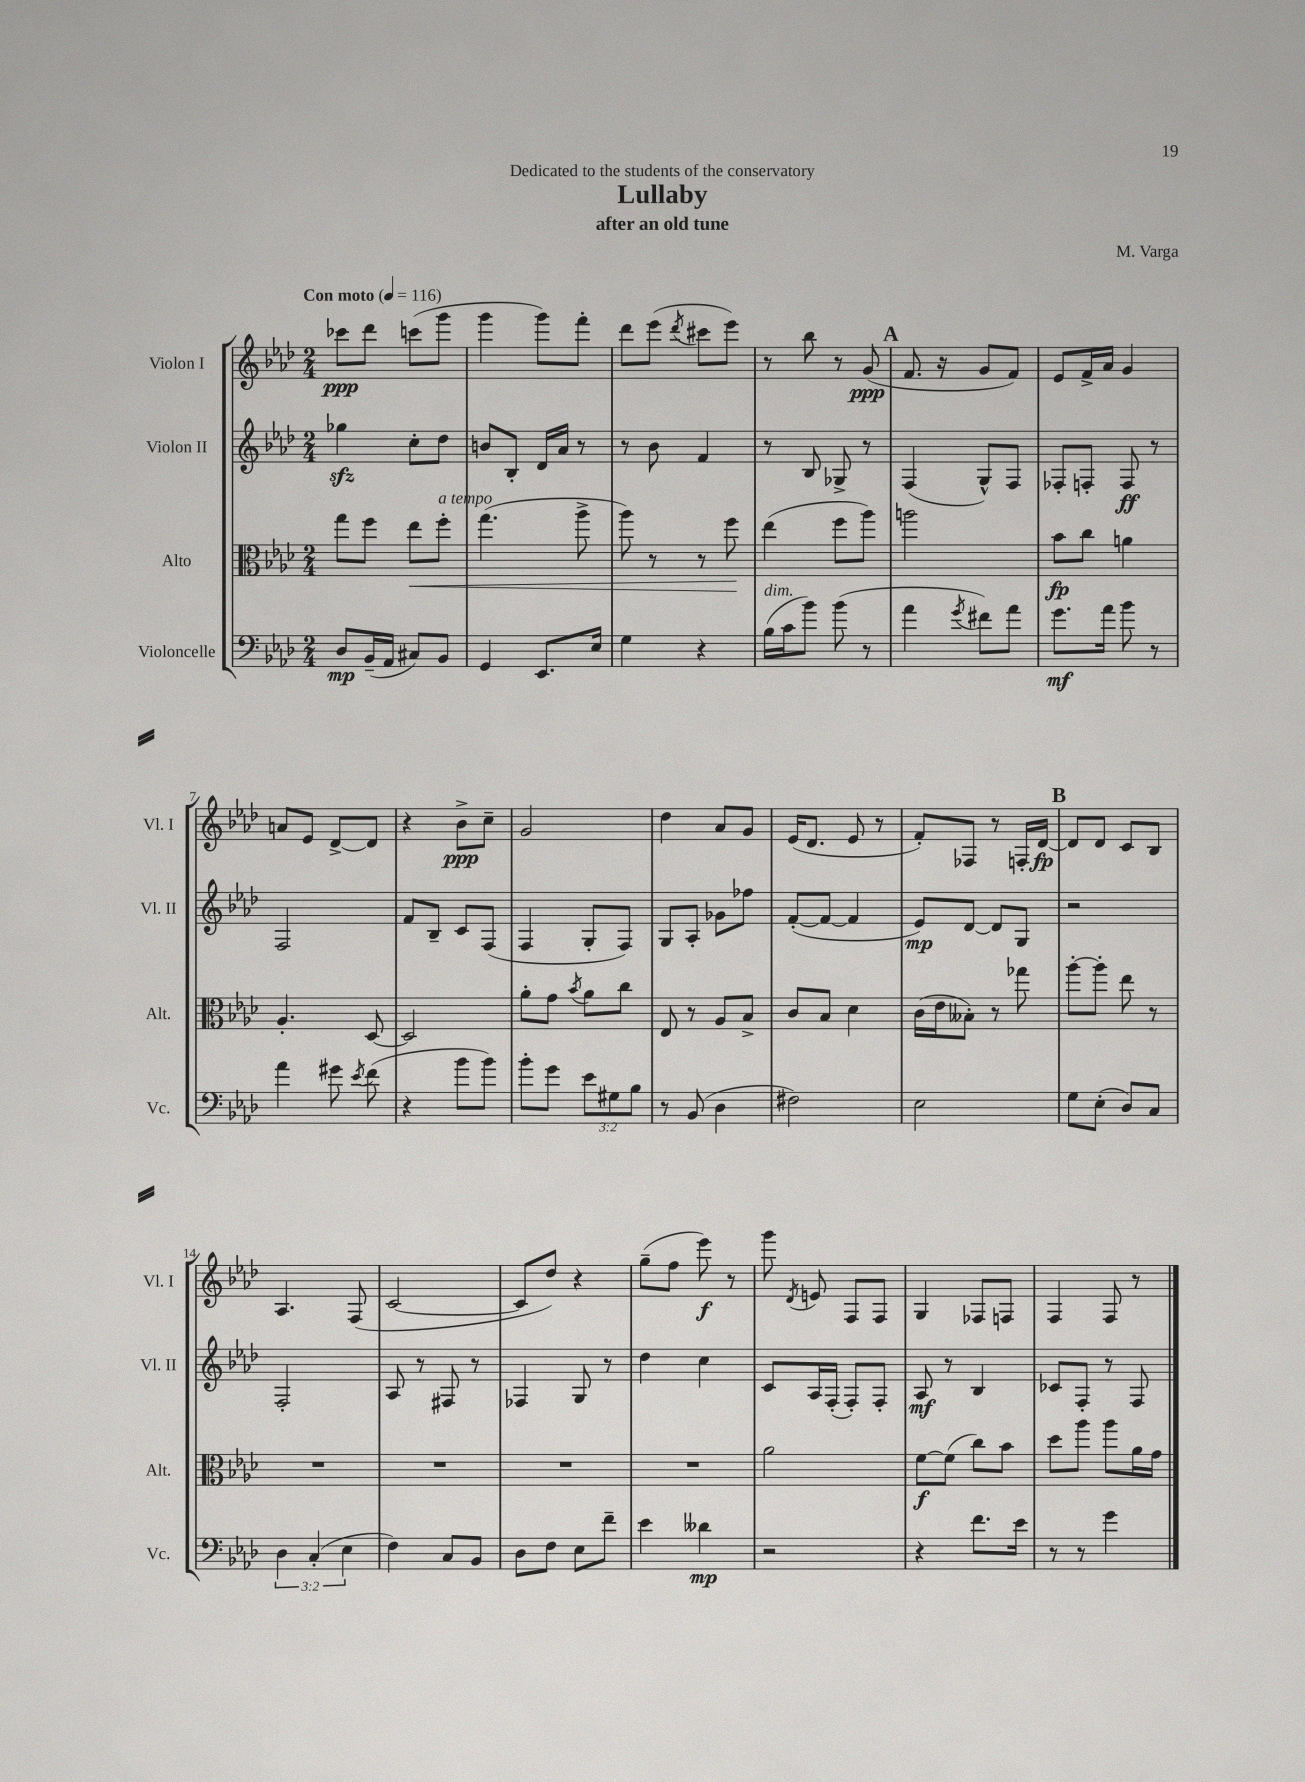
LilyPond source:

\header { title = "Lullaby" composer = "M. Varga" subtitle = "after an old tune" dedication = "Dedicated to the students of the conservatory" }
<<
\new StaffGroup <<
\new Staff = "s0" \with { instrumentName = "Violon I" shortInstrumentName = "Vl. I" } {
    \clef treble \key aes \major \numericTimeSignature \time 2/4 \tempo "Con moto" 4 = 116
    \autoBeamOff ces'''8[\ppp des'''8] c'''8[( g'''8] |
    g'''4 g'''8[) f'''8]-. |
    des'''8[ ees'''8]( \acciaccatura { des'''8 } cis'''8[ ees'''8]) |
    r8 bes''8 r8 g'8\ppp( |
    \mark \markup { \bold "A" } f'8. r16 g'8[ f'8]) |
    ees'8[ f'16-> aes'16] g'4 |
    a'8[ ees'8] des'8[~-> des'8] |
    r4 bes'8[->\ppp c''8]-- |
    g'2 |
    des''4 aes'8[ g'8] |
    ees'16[( des'8.] ees'8 r8 |
    f'8[-.) fes8] r8 f16[-. des'16]~\fp |
    \mark \markup { \bold "B" } des'8[ des'8] c'8[ bes8] |
    aes4. f8( |
    c'2~ |
    c'8[ des''8]) r4 |
    g''8[--( f''8] ees'''8\f) r8 |
    g'''8 \acciaccatura { des'8 } e'8 f8[ f8] |
    g4 fes8[ f8] |
    f4 f8 r8 \bar "|." |
}
\new Staff = "s1" \with { instrumentName = "Violon II" shortInstrumentName = "Vl. II" } {
    \clef treble \key aes \major \numericTimeSignature \time 2/4
    \autoBeamOff ges''4\sfz c''8[-. des''8] |
    b'8[ bes8]-. des'16[ aes'16] r8 |
    r8 bes'8 f'4 |
    r8 bes8 ges8-> r8 |
    \mark \markup { \bold "A" } f4( g8[-^) f8] |
    fes8[-. f8]-. f8\ff r8 |
    f2 |
    f'8[ bes8]-- c'8[ f8]( |
    f4 g8[-. f8]) |
    g8[ aes8]-. ges'8[ fes''8] |
    f'8[~-.( f'8]~ f'4 |
    ees'8[\mp) des'8]~ des'8[ g8] |
    \mark \markup { \bold "B" } r2 |
    f2-. |
    aes8 r8 fis8 r8 |
    fes4 g8 r8 |
    des''4 c''4 |
    c'8[ aes16 f16]-.( f8[-.) f8]-. |
    aes8\mf r8 bes4 |
    ces'8[ f8]-. r8 f8 \bar "|." |
}
\new Staff = "s2" \with { instrumentName = "Alto" shortInstrumentName = "Alt." } {
    \clef alto \key aes \major \numericTimeSignature \time 2/4
    \autoBeamOff g''8[ f''8] ees''8[\< f''8]-.^\markup { \italic "a tempo" } |
    g''4.( aes''8-> |
    aes''8) r8 r8 f''8\! |
    ees''4( f''8[ aes''8]) |
    \mark \markup { \bold "A" } a''2 |
    bes'8[\fp c''8] a'4 |
    aes4.-. des8~ |
    des2 |
    aes'8[-. g'8] \acciaccatura { bes'8 } aes'8[ c''8] |
    ees8 r8 aes8[ bes8]-> |
    c'8[ bes8] des'4 |
    c'16[( ees'16 beses8]-.) r8 ges''8 |
    \mark \markup { \bold "B" } aes''8[~-. aes''8]-. ees''8 r8 |
    R2 |
    R2 |
    R2 |
    R2 |
    aes'2 |
    f'8[~\f f'8]( c''8[) bes'8] |
    des''8[ aes''8] aes''8[ aes'16 g'16] \bar "|." |
}
\new Staff = "s3" \with { instrumentName = "Violoncelle" shortInstrumentName = "Vc." } {
    \clef bass \key aes \major \numericTimeSignature \time 2/4 \override Staff.TupletNumber.text = #tuplet-number::calc-fraction-text
    \autoBeamOff des8[\mp bes,16--( aes,16] cis8[) bes,8] |
    g,4 ees,8.[ ees16] |
    g4 r4 |
    bes16[^\markup { \italic "dim." }( c'16 bes'8]) bes'8( r8 |
    \mark \markup { \bold "A" } aes'4 \acciaccatura { g'8 } fis'8[) aes'8] |
    g'8.[\mf aes'16] bes'8 r8 |
    aes'4 gis'8 \acciaccatura { ees'8 } f'8( |
    r4 bes'8[ bes'8]) |
    bes'8[-. g'8] \tuplet 3/2 { ees'8[ gis8 bes8] } |
    r8 bes,8( des4 |
    fis2) |
    ees2 |
    \mark \markup { \bold "B" } g8[ ees8]-.( des8[) c8] |
    \tuplet 3/2 { des4 c4-.( ees4 } |
    f4) c8[ bes,8] |
    des8[ f8] ees8[ f'8]-- |
    ees'4 deses'4\mp |
    r2 |
    r4 f'8.[ ees'16] |
    r8 r8 g'4 \bar "|." |
}
>>
>>
